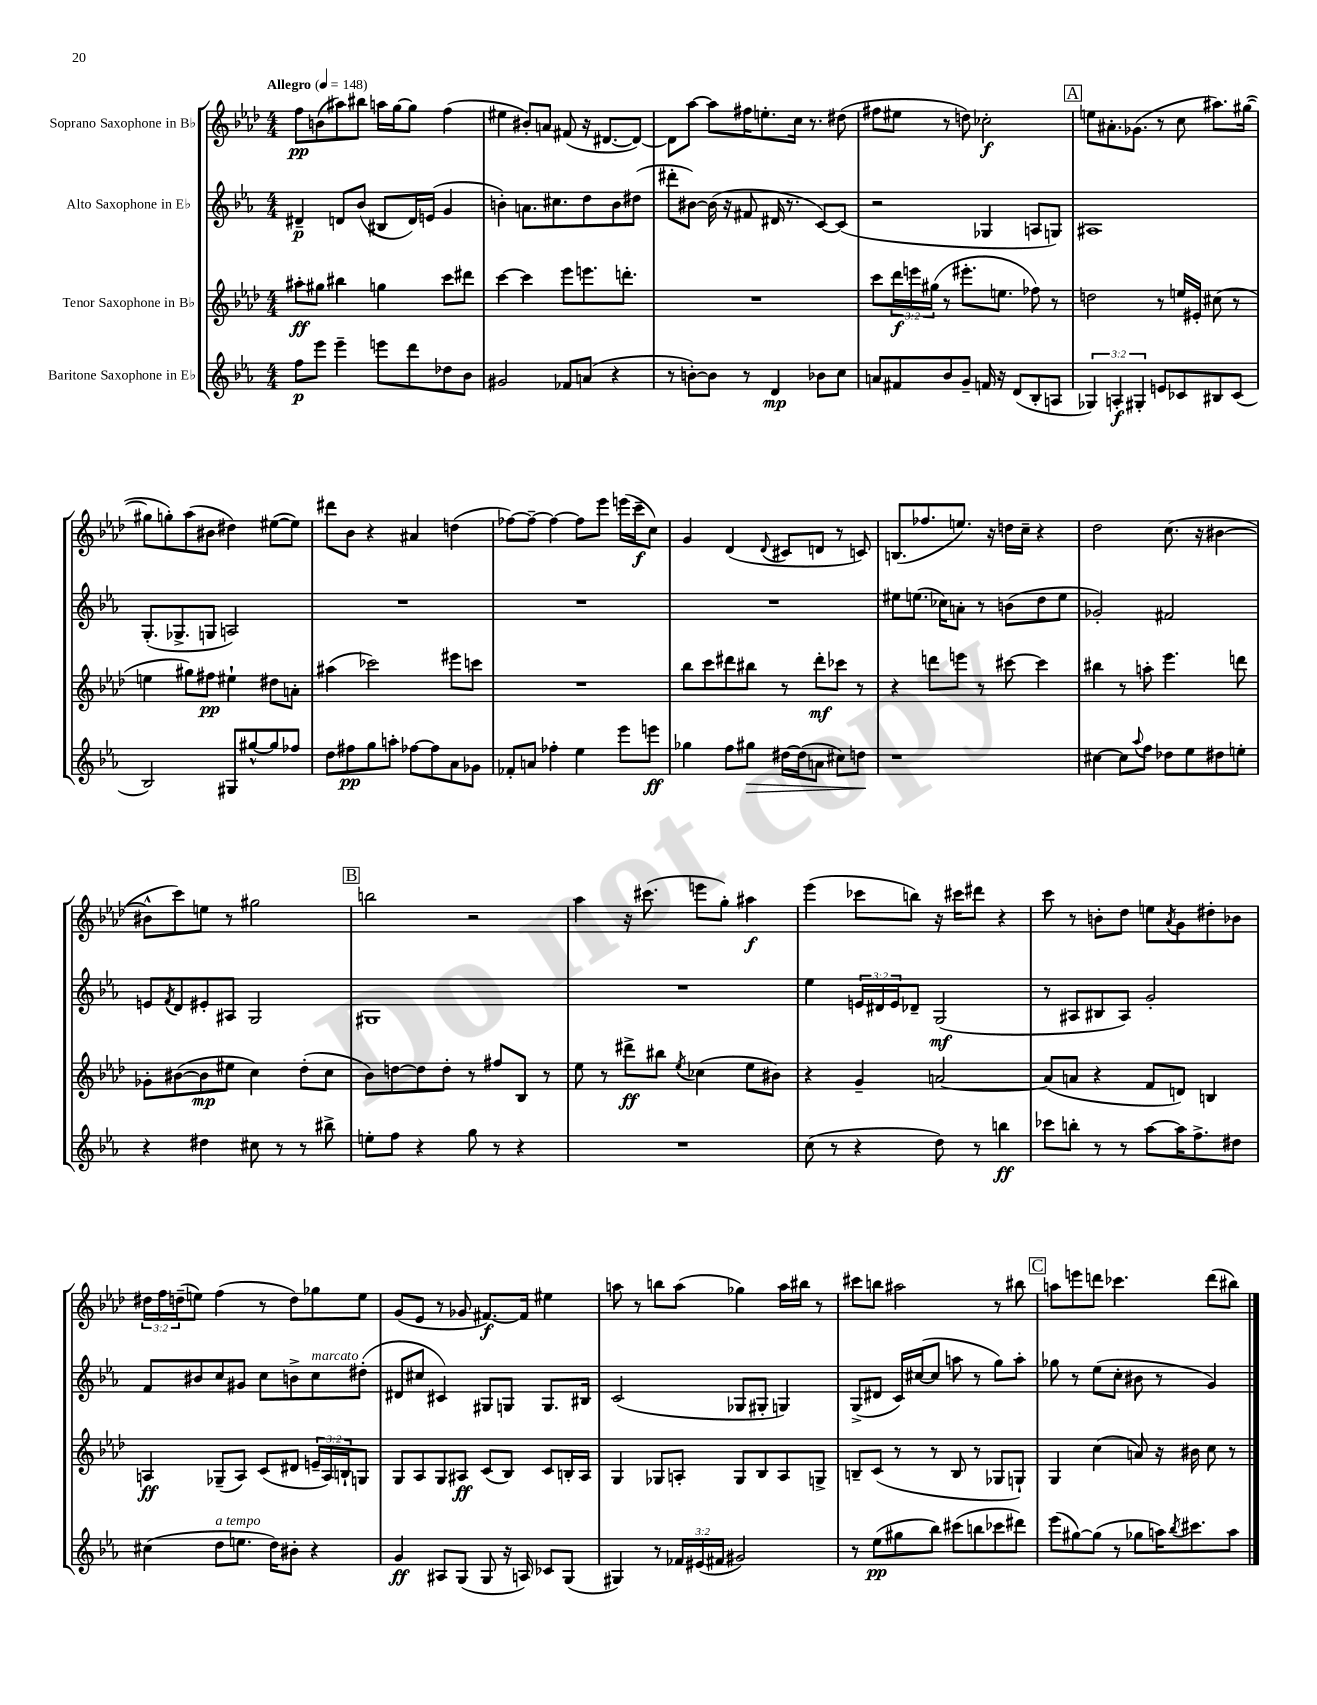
<<
\new StaffGroup <<
\new Staff = "s0" \with { instrumentName = "Soprano Saxophone in Bb" } {
    \clef treble \key aes \major \numericTimeSignature \time 4/4 \override Staff.TupletNumber.text = #tuplet-number::calc-fraction-text \tempo "Allegro" 4 = 148
    f''8\pp b'8( ais''8) bis''8 a''16 g''16~ g''8 f''4( |
    eis''4 bis'8-.) a'8 fis'8( r16 dis'8.~ dis'8~) |
    dis'8 aes''8~ aes''8 fis''16 e''8.-. c''16 r8. dis''8( |
    fis''8 eis''8 r8 d''8) ces''2-.\f |
    \mark \markup { \box "A" } e''8 ais'8.-. ges'8.( r8 c''8 ais''8.) gis''16~( |
    gis''8 g''8-.) aes''8( bis'8 dis''4) eis''8~( eis''8) |
    dis'''8 bes'8 r4 ais'4 d''4( |
    fes''8~) fes''8~-- fes''4~ fes''8 ees'''8 e'''16( c'''16--\f c''8) |
    g'4 des'4( \appoggiatura { des'8 } cis'8 d'8 r8 c'8) |
    b8.( fes''8. e''8.) r16 d''16 c''16-- r4 |
    des''2 c''8.( r16 bis'4~ |
    bis'8-^ c'''8) e''8 r8 gis''2 |
    \mark \markup { \box "B" } b''2 r2 |
    aes''4 r16 cis'''8.( e'''8 g''8-.) ais''4\f |
    ees'''4( ces'''8 b''8) r16 cis'''16 dis'''8 r4 |
    c'''8 r8 b'8-. des''8 e''8 \acciaccatura { aes'8 } g'8 dis''8-. bes'8 |
    \tuplet 3/2 { dis''16 f''16 d''16--( } e''8) f''4( r8 d''8) ges''8 e''8 |
    g'8( ees'8 r8 ges'8 fis'8.~\f) fis'16 eis''4 |
    a''8 r8 b''8 a''8( ges''4) a''16 bis''16 r8 |
    cis'''8 b''8 ais''2 r8 bis''8 |
    \mark \markup { \box "C" } a''8 e'''8 d'''8 ces'''4. d'''8( bis''8) \bar "|." |
}
\new Staff = "s1" \with { instrumentName = "Alto Saxophone in Eb" } {
    \clef treble \key ees \major \numericTimeSignature \time 4/4 \override Staff.TupletNumber.text = #tuplet-number::calc-fraction-text
    dis'4--\p d'8 bes'8( bis8 d'16) e'16( g'4 |
    b'4-.) a'8. cis''8. d''8 b'8 dis''8( |
    dis'''8-. bis'8~) bis'16( r16 fis'8 dis'16 r8. c'8~) c'8( |
    r2 ges4 a8 g8) |
    \mark \markup { \box "A" } ais1 |
    g8.-.( ges8.-> g8 a2) |
    R1 |
    R1 |
    R1 |
    eis''8 e''8.( ces''16) a'8-. r8 b'8( d''8 e''8 |
    ges'2-.) fis'2 |
    e'8 \acciaccatura { f'8 } d'8 eis'8-. ais8 g2 |
    \mark \markup { \box "B" } gis1 |
    R1 |
    ees''4 \tuplet 3/2 { e'16 dis'16 e'16 } des'8-- g2\mf( |
    r8 ais8 bis8 ais8) g'2-. |
    f'8 bis'8 c''8 gis'8 c''8 b'8-> c''8^\markup { \italic "marcato" } dis''8-.( |
    dis'8 cis''8 cis'4) gis8 g8 g8. bis16 |
    c'2( ges8 gis8-. g4) |
    g8->( dis'8 c'16) cis''16~( cis''8 a''8 r8 g''8) a''8-. |
    \mark \markup { \box "C" } ges''8 r8 ees''8( c''8-. bis'8 r8 g'4) \bar "|." |
}
\new Staff = "s2" \with { instrumentName = "Tenor Saxophone in Bb" } {
    \clef treble \key aes \major \numericTimeSignature \time 4/4 \override Staff.TupletNumber.text = #tuplet-number::calc-fraction-text
    ais''8-.\ff gis''8 bis''4 g''4 c'''8 dis'''8 |
    c'''4~ c'''4 ees'''8 e'''8. d'''8.-. |
    R1 |
    c'''8 \tuplet 3/2 { des'''16\f e'''16 gis''16( } r8 eis'''8.-. e''8. fes''8) r8 |
    \mark \markup { \box "A" } d''2 r8 e''16 eis'16-. cis''8( r8 |
    e''4 gis''8) fis''8\pp eis''4-! dis''8 a'8-. |
    ais''4( ces'''2) eis'''8 c'''8 |
    R1 |
    bes''8 c'''8 dis'''8 bis''8 r8 dis'''8-.\mf ces'''8 r8 |
    r4 d'''8 e'''8 r8 cis'''8~ cis'''4 |
    bis''4 r8 a''8-. ees'''4. d'''8 |
    ges'8-. bis'8~( bis'8\mp eis''8 c''4) des''8-.( c''8 |
    \mark \markup { \box "B" } bes'8) d''8~ d''8 d''8-. r8 fis''8 bes8 r8 |
    ees''8 r8 dis'''8->\ff bis''8 \acciaccatura { ees''8 } ces''4( ees''8 bis'8) |
    r4 g'4-- a'2~ |
    a'8( a'8 r4 f'8 d'8) b4 |
    a4\ff ges8--( a8) c'8( dis'8 \tuplet 3/2 { e'16-- a16) b16-! } g8 |
    g8 aes8 g8 ais8\ff c'8( bes8) c'8 b16-. ais16 |
    g4 ges8 a8-. ges8 bes8 a8 g8-> |
    b8-- c'8( r8 r8 b8 r8 ges8 g8-!) |
    \mark \markup { \box "C" } g4 c''4( a'8) r16 bis'16 c''8 r8 \bar "|." |
}
\new Staff = "s3" \with { instrumentName = "Baritone Saxophone in Eb" } {
    \clef treble \key ees \major \numericTimeSignature \time 4/4 \override Staff.TupletNumber.text = #tuplet-number::calc-fraction-text
    f''8\p ees'''8 ees'''4-- e'''8 d'''8 des''8 bes'8 |
    gis'2 fes'8 a'8( r4 |
    r8 b'8~-.) b'8 r8 d'4\mp bes'8 c''8 |
    a'8 fis'8 bes'8 g'8-- f'16 r16 d'8( bes8-. a8 |
    \mark \markup { \box "A" } \tuplet 3/2 { ges4) a4-.\f gis4-. } e'8 ces'8 bis8 ces'8( |
    bes2) gis8 gis''8~-^ gis''8 fes''8 |
    d''8 fis''8\pp g''8 a''8-. fes''8~ fes''8 aes'8 ges'8 |
    fes'8-. a'8 fes''4-. ees''4 ees'''8 e'''8\ff |
    ges''4 f''8 gis''8\> dis''16~ dis''16( a'8 cis''8) d''8\! |
    r1 |
    cis''4~ cis''8 \appoggiatura { aes''8 } f''8 des''8 ees''8 dis''8 e''8-. |
    r4 dis''4 cis''8 r8 r8 bis''8-> |
    \mark \markup { \box "B" } e''8-. f''8 r4 g''8 r8 r4 |
    R1 |
    c''8( r8 r4 d''8) r8 b''4\ff |
    ces'''8 b''8-. r8 r8 aes''8~ aes''16 f''8.-> dis''8 |
    cis''4( d''8^\markup { \italic "a tempo" } e''8. d''16) bis'8-. r4 |
    g'4\ff ais8 g8( g8 r16 a16) ces'8 g8( |
    gis4) r8 \tuplet 3/2 { fes'16 eis'16( fis'16 } gis'2) |
    r8 ees''8\pp( gis''8 bes''8) cis'''8( b''8 ces'''8 dis'''8) |
    \mark \markup { \box "C" } ees'''8( gis''8~) gis''8( r8 ges''8 a''16) \acciaccatura { bes''8 } cis'''8. a''8 \bar "|." |
}
>>
>>
\layout { \context { \Score \remove "Bar_number_engraver" } }
